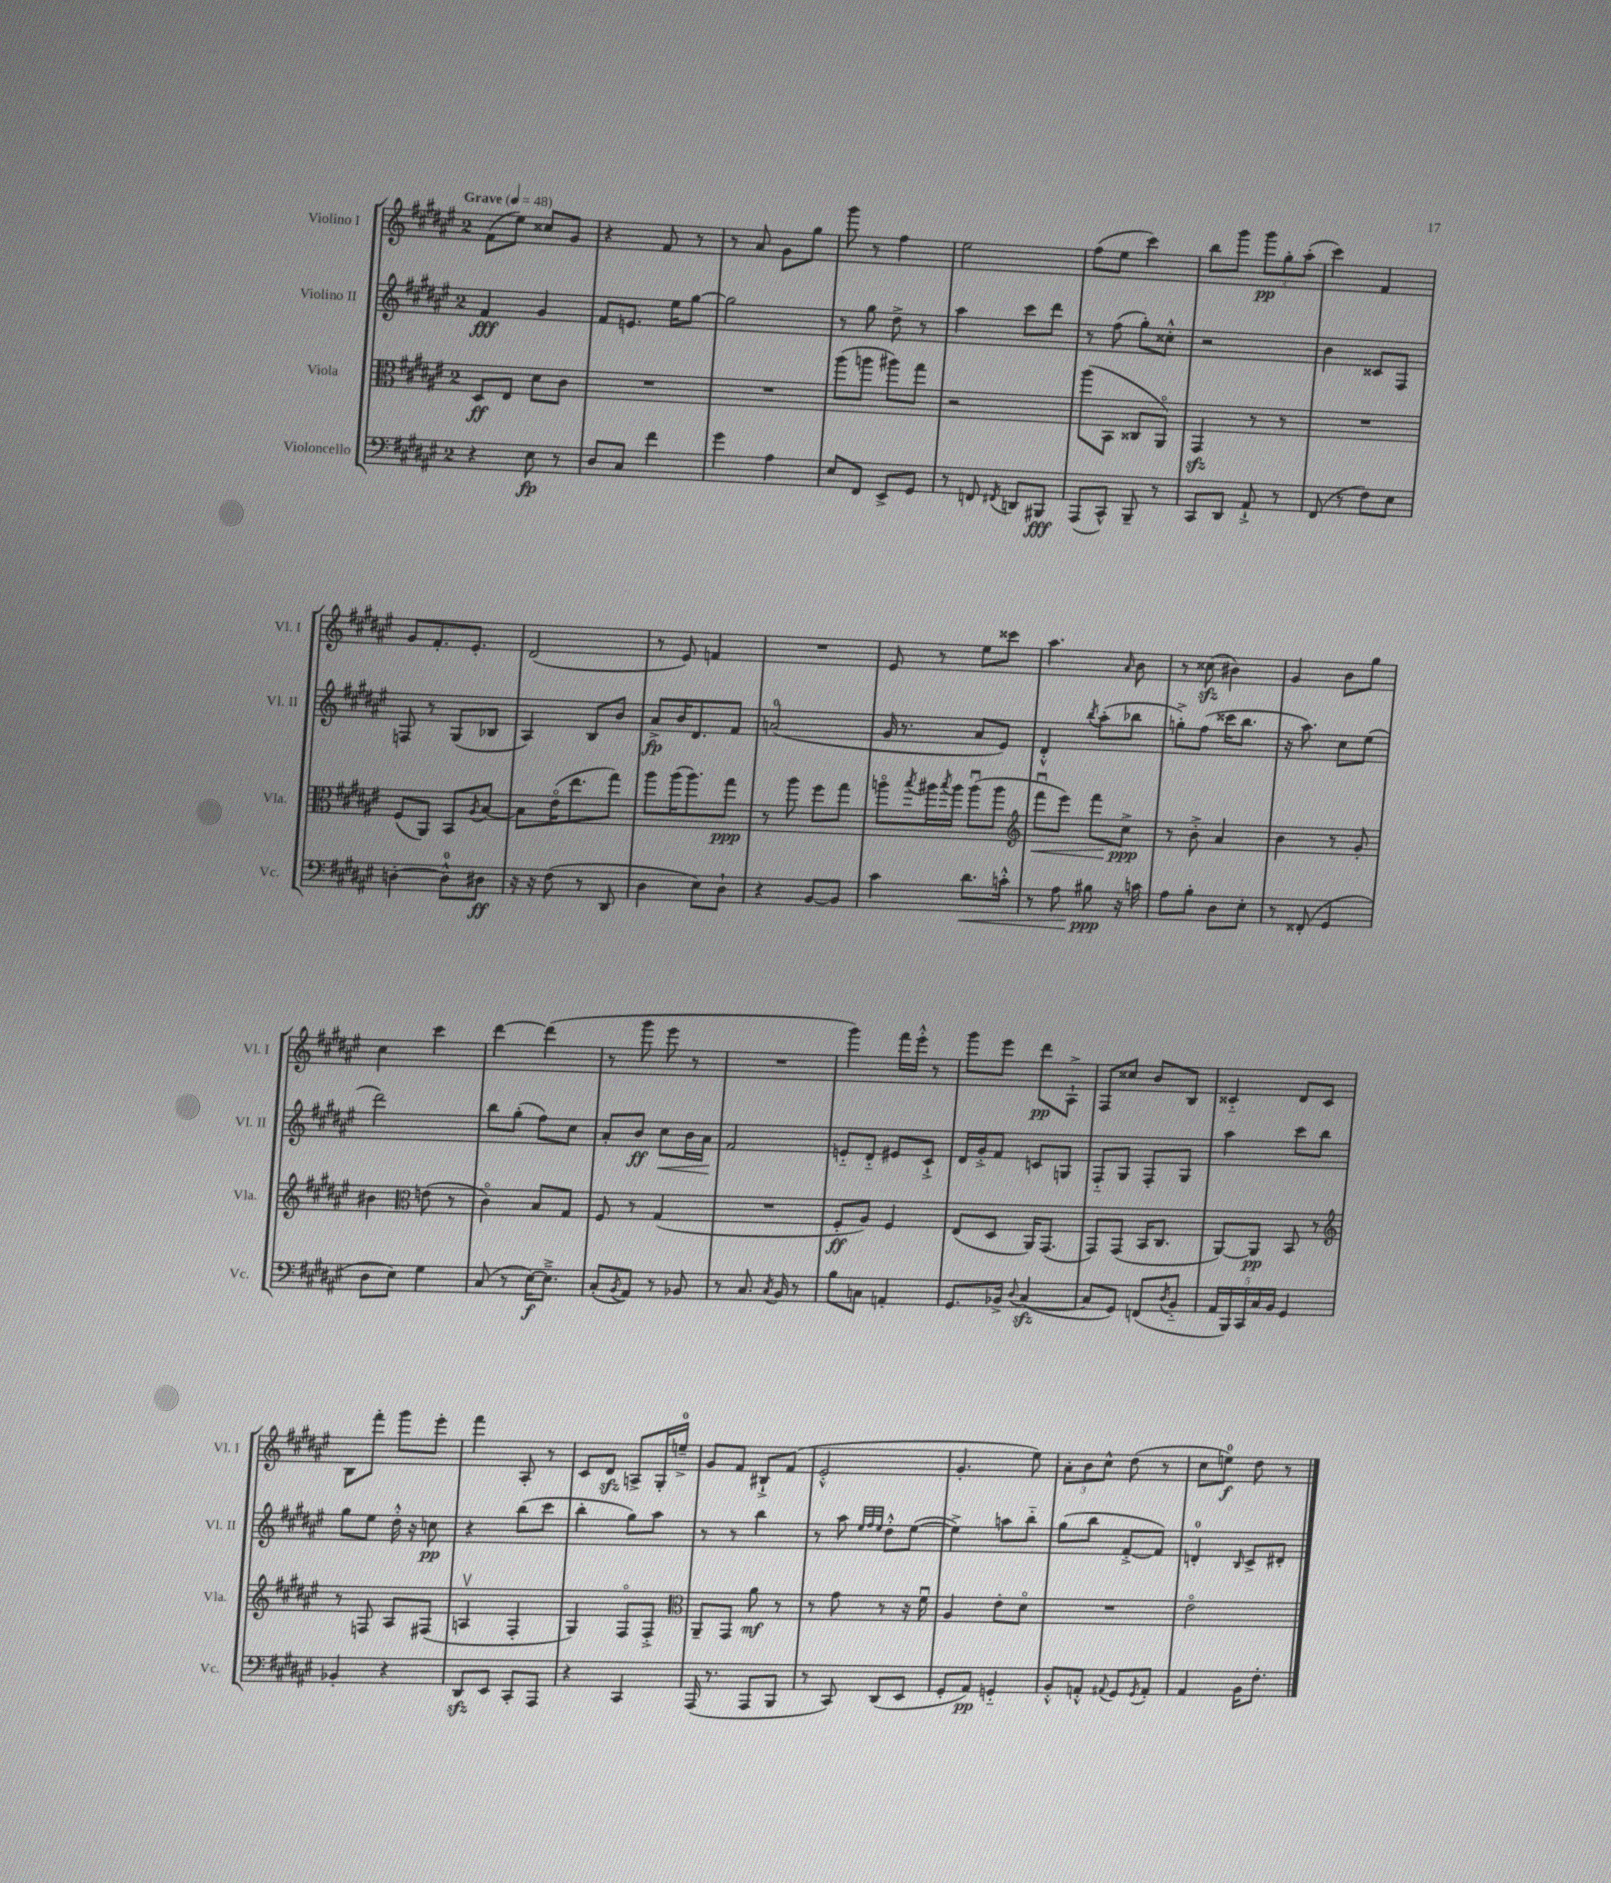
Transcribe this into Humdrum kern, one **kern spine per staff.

**kern	**kern	**kern	**kern
*staff4	*staff3	*staff2	*staff1
*clefF4	*clefC3	*clefG2	*clefG2
*k[f#c#g#d#a#e#]	*k[f#c#g#d#a#e#]	*k[f#c#g#d#a#e#]	*k[f#c#g#d#a#e#]
*M2/4	*M2/4	*M2/4	*M2/4
*MM48	*MM48	*MM48	*MM48
4r	8D#/L	4f#/	(8f#\L
.	8E#/J	.	8ee#\J)
8E#\	8d#\L	4g#/	8cc##/L
8r	8c#\J	.	8g#/J
=	=	=	=
8D#/L	2r	8f#/L	4r
8C#/J	.	8.e/J	.
4f#\	.	.	8f#/
.	.	16ee#\LK	.
.	.	[8gg#\J	8r
=	=	=	=
4g#\	2r	2gg#\]	8r
.	.	.	8a#/
4A#\	.	.	8g#\L
.	.	.	8gg#\J
=	=	=	=
8E#/L	(8aa#\L	8r	8ggg#\
8FF#/J	8aa\J	8gg#\	8r
8EE#^/L	8aa#\L)	8dd#^\	4ff#\
8GG#/J	8gg#\J	8r	.
=	=	=	=
8r	2r	4aa#\	2ee#\
8FF/	.	.	.
8qFF#/	.	.	.
8DD/L	.	8ccc#\L	.
8BBB#/J	.	8ddd#\J	.
=	=	=	=
(8AAA#/L	(8aa#\L	8r	(8ff#\L
8CC#^^/J)	8BB\J	(8ff#\	8ee#\J
8BBB~/	8C##/L	8gg#'\L)	4ccc#\)
8r	8AA#o/J)	8cc##'^^\J	.
=	=	=	=
8CC#/L	4GG#/	2r	8bb\L
8DD#/J	.	.	8ggg#\J
8AA#`^/	8r	.	12ggg#\L
.	.	.	12gg#'\
8r	8r	.	.
.	.	.	(12aa#'\J
=	=	=	=
(8FF#/	2r	4b\	4ccc#\)
8r	.	.	.
8F#\L)	.	8c##/L	4f#/
8E#\J	.	8F#/J	.
=	=	=	=
[4D'\	(8F#/L	8F/	8g#/L
.	8AA#/J)	8r	8.f#'/
8D^^\]L	8BB/L	(8G#/L	.
.	.	.	8.e#'/J
.	8qA#/	.	.
8D#\J	[8B/J	8B-/J	.
=	=	=	=
16r	8B\]L	4A#/)	(2d#/
16r	.	.	.
(8F#\	(16e#o\K	.	.
.	8.ee#\	.	.
8r	.	8B/L	.
8DD#/	8gg#\J)	8b/J	.
=	=	=	=
4D#\	8aa#\L	8a#^/L	8r
.	(16aa#\K	16b/K	8e#/)
.	8.aa#\)	8.d#/	.
8E#\L)	.	.	4f/
8D#`\J	8gg#\J	8f#/J	.
=	=	=	=
4r	8r	(2a/	2r
.	8aa#\	.	.
[8BB/L	8ff#\L	.	.
8BB/]J	8gg#\J	.	.
=	=	=	=
4c#\	8aao\L	16g#/	8e#/
.	.	8.r	.
.	8qbb/	.	.
.	16aa#\L	.	8r
.	8qbb/	.	.
.	16aa#\JJ	.	.
8.d#\L	(8aa#u\L	8a#/L	8ee#\L
.	8aa#\J	8e#/J)	8ccc##\J
16c'^^\Jk	.	.	.
=	=	=	=
*	*clefG2	*	*
8r	8fff#u\L	4d#'^^/	4.aa#\
8A#\	8eee#\J)	.	.
.	.	8qbb/	.
8B#\	8fff#\L	(8aa#'\L	.
.	.	.	16qqa#/
16r	8cc#^\J	8bb-\J	8b\
16c\	.	.	.
=	=	=	=
8A#\L	8r	8gg'^\L)	8r
8B'\J	8b'^\	(8ff#\J	(8cc##\
8D#\L	4a#/	16ccc##\LK	4b#\)
.	.	8.bb\J	.
8E#'\J	.	.	.
=	=	=	=
8r	4b\	16r	4g#/
.	.	8.aa#\)	.
(8FF##'/	.	.	.
4GG#/	8r	8cc#\L	8b\L
.	8g#'/	(8ee#\J	8gg#\J
=	=	=	=
8D#\L	4b#\	2ddd#\)	4cc#\
8E#\J)	.	.	.
*	*clefC3	*	*
4G#\	(8e\	.	4ccc#\
.	8r	.	.
=	=	=	=
(8C#/	4c#o\)	8bb\L	[4ddd#\
8r	.	(8gg#'\J	.
[16E#\LK)	8B/L	8ff#\L)	(4ddd#\]
8.E#~^\]J	.	.	.
.	8G#/J	8cc#\J	.
=	=	=	=
(8C#'/L	8F#/	8a#'/L	8r
8qBB/	.	.	.
8AA#/J)	8r	8b/J	8ggg#\
8r	(4G#/	8cc#\L	8eee#\
8BB-/	.	16b\L	8r
.	.	16a#\JJ	.
=	=	=	=
8r	2r	2f#/	2r
8.C#/	.	.	.
8qC#/	.	.	.
16BB/	.	.	.
8r	.	.	.
=	=	=	=
8B\L	8F#'/L	8e'~/L	4ggg#\)
8C\J	8A#/J)	8d#'~/J	.
4AA'/	4F#/	8e#/L	16fff#\LL
.	.	.	16eee#'^^\JJ
.	.	8c#`^/J	8r
=	=	=	=
8.GG#/L	(8E#/L	16d#/LL	8ggg#\L
.	.	16g#'^/J	.
.	8D#/J	8f#/J	8eee#\J
16BB-^/Jk	.	.	.
8qqD#/	.	.	.
([4C#/	16AA#/LK)	8c/L	8ddd#\L
.	(8.GG#/J	.	.
.	.	8G/J	8A#`^\J
=	=	=	=
8C#/]L	8GG#/L)	8F#'~/L	8F#/L
8GG#/J)	(8GG#/J	8G#/J	8cc##/J
(8FF/L	16BB/LK	8F#'/L	8b/L
.	8.C#/J	.	.
8qD#/	.	.	.
8BB'~/J	.	8G#/J	8B/J
=	=	=	=
20AA#/LL	[8AA#/L)	4aa#\	4c##'~/
20BBB/)	.	.	.
20CC#/	.	.	.
.	8AA#/]J	.	.
20C#/	.	.	.
20BB/JJ	.	.	.
4GG#/	8BB/	8ccc#\L	8d#/L
.	8r	8bb\J	8c##/J
=	=	=	=
*	*clefG2	*	*
4BB-'/	8r	8gg#\L	8B\L
.	8F/	8ee#\J	8fff#'\J
4r	8A#/L	16dd#'^^\	8ggg#\L
.	.	16r	.
.	(8F#/J	8cc\	8eee#'\J
=	=	=	=
8DD#/L	4Av/	4r	4fff#\
8EE#/J	.	.	.
8CC#'/L	4F#'/	(8bb\L	8A#'/
8AAA#/J	.	8ccc#\J	8r
=	=	=	=
4r	4G#/)	4bb'\	8c#/L
.	.	.	8d#/J
4CC#/	8F#o/L	8gg#\L)	8A^/L
.	8F#'^/J	8aa#\J	16G#'/L
.	.	.	16ee~^/JJ
=	=	=	=
*	*clefC3	*	*
(16AAA#/	8AA#~/L	8r	8g#/L
8.r	.	.	.
.	8GG#/J	8r	8f#/J
8AAA#/L	8a#\	4bb\	8B#`^/L
8BBB/J	8r	.	(8f#/J
=	=	=	=
8r	8r	8r	2e#'^^/
8CC#/)	8g#\	8aa#\	.
.	.	32qqee#/LLL	.
.	.	32qqff#/	.
.	.	32qqee#/JJJ	.
(8DD#/L	8r	8dd#'^^\L	.
8EE#/J	16r	([8ee#\J	.
.	16f#u\	.	.
=	=	=	=
8GG#'/L	4A#/	4ee#^\])	4.g#'/
8AA#/J)	.	.	.
4GG'~/	8e#'\L	8aa\L	.
.	8d#o\J	8bb'~\J	8ee#\)
=	=	=	=
8BB'^^/L	2r	(8gg#\L	12a#'\L
.	.	.	12b\
8AA'^^/J	.	8bb\J	.
.	.	.	12cc#^^\J
8qqAA#/	.	.	.
8GG#/L	.	[8f#'^/L	(8dd#\
8qGG#/	.	.	.
8AA#'/J	.	8f#/]J)	8r
=	=	=	=
4AA#/	2e#o\	4d'/	8cc#\L
.	.	.	8ee\J)
.	.	16qqB/	.
16BB\LK	.	8c#^/L	8dd#\
8.F#'\J	.	.	.
.	.	8d#'/J	8r
==	==	==	==
*-	*-	*-	*-
